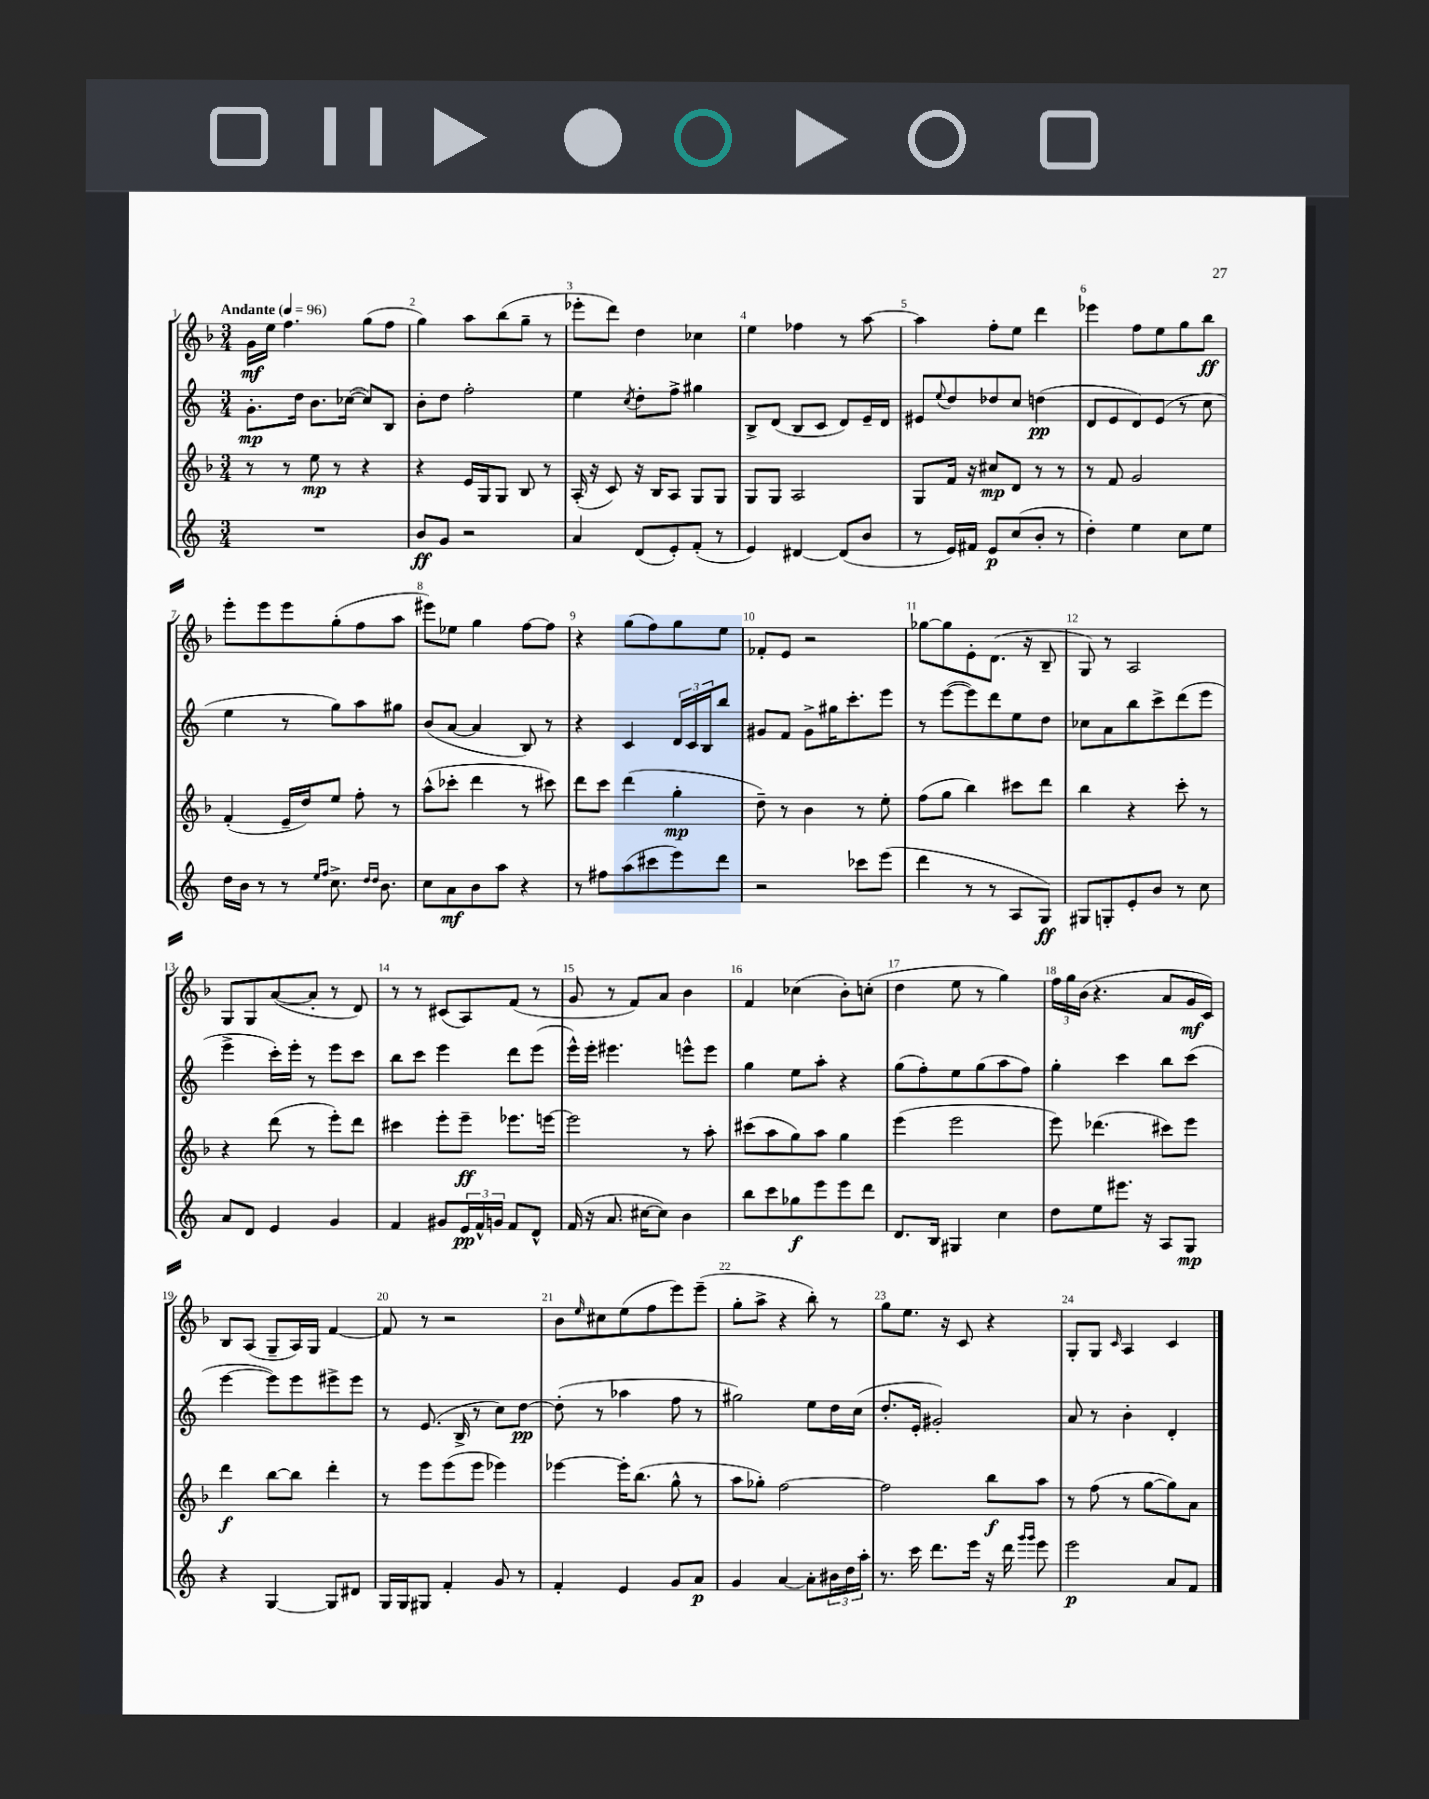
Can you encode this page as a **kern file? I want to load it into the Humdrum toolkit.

**kern	**dynam	**kern	**dynam	**kern	**dynam	**kern	**dynam
*part4	*part4	*part3	*part3	*part2	*part2	*part1	*part1
*staff4	*staff4	*staff3	*staff3	*staff2	*staff2	*staff1	*staff1
*clefG2	*	*clefG2	*	*clefG2	*	*clefG2	*
*k[]	*	*k[b-]	*	*k[]	*	*k[b-]	*
*M3/4	*	*M3/4	*	*M3/4	*	*M3/4	*
*MM96	*	*MM96	*	*MM96	*	*MM96	*
=1	=1	=1	=1	=1	=1	=1	=1
!	!	!	!	!	!	!LO:TX:a:B:t=Andante	!
2.r	.	8r	.	8.g'\L	mp	16g\LL	mf
.	.	.	.	.	.	16ee\JJ	.
.	.	8r	.	.	.	4.ff\	.
.	.	.	.	16dd\Jk	.	.	.
.	.	8ee\	mp	8.b\L	.	.	.
.	.	8r	.	.	.	.	.
.	.	.	.	([16cc-X\Jk	.	.	.
.	.	4r	.	8cc-/L])	.	(8gg\L	.
.	.	.	.	8B/J	.	8ff\J	.
=2	=2	=2	=2	=2	=2	=2	=2
8b/L	ff	4r	.	8b'\L	.	4gg\)	.
8g/J	.	.	.	8dd\J	.	.	.
2r	.	16e/LL	.	2ff'\	.	8aa\L	.
.	.	16G/J	.	.	.	.	.
.	.	8G/J	.	.	.	(8bb-\	.
.	.	8B-/	.	.	.	8gg~\J	.
.	.	8r	.	.	.	8r	.
=3	=3	=3	=3	=3	=3	=3	=3
4a/	.	(16A'/	.	4ee\	.	8eee-X'\L	.
.	.	16r	.	.	.	.	.
.	.	8c/)	.	.	.	8ddd\J)	.
.	.	.	.	8qcc/	.	.	.
(8d/L	.	16r	.	8dd'\L	.	4dd\	.
.	.	16B-/KL	.	.	.	.	.
8e'/)	.	8A/J	.	8ff^\J	.	.	.
(8f'/J	.	8G/L	.	4gg#X\	.	4cc-X\	.
8r	.	8G/J	.	.	.	.	.
=4	=4	=4	=4	=4	=4	=4	=4
4e/)	.	8G/L	.	8B^/L	.	4ee\	.
.	.	8G/J	.	(8d/J	.	.	.
[4d#X/	.	2A/	.	8B/L	.	4ff-X\	.
.	.	.	.	8c/J	.	.	.
(8d#/L]	.	.	.	8d/L)	.	8r	.
8b/J	.	.	.	16e~/L	.	[8aa\	.
.	.	.	.	16d/JJ	.	.	.
=5	=5	=5	=5	=5	=5	=5	=5
8r	.	8G/L	.	8e#X/L	.	4aa\]	.
.	.	.	.	8qqee/	.	.	.
16e/LL)	.	16f/Jk	.	8dd/	.	.	.
16f#X/JJ	.	16r	.	.	.	.	.
8e/L	p	8cc#X/L	mp	8dd-X/	.	8ff'\L	.
(8cc/	.	8d/J	.	8cc/J	.	8ee\J	.
8b'/J	.	8r	.	(4ddn\	pp	4ddd\	.
8r	.	8r	.	.	.	.	.
=6	=6	=6	=6	=6	=6	=6	=6
4dd'\)	.	8r	.	8d/L	.	4eee-X\	.
.	.	8f/	.	8e/	.	.	.
4ee\	.	2g/	.	8d/)	.	8ff\L	.
.	.	.	.	(8e/J	.	8ee\	.
8cc\L	.	.	.	8r	.	8gg\	.
8ee\J	.	.	.	8cc\	.	8bb-\J	ff
!!LO:LB:g=z
=7	=7	=7	=7	=7	=7	=7	=7
16dd\LL	.	(4f'/	.	4ee\	.	8eee'\L	.
16b\JJ	.	.	.	.	.	.	.
8r	.	.	.	.	.	8eee\	.
8r	.	16e~/LL	.	8r	.	8eee\	.
.	.	16dd/J)	.	.	.	.	.
16qqee/LL	.	.	.	.	.	.	.
16qqff/JJ	.	.	.	.	.	.	.
8.cc^\	.	8ee/J	.	8gg\L)	.	(8gg'\	.
.	.	8ff'\	.	8aa\	.	8ff\	.
16qqdd/LL	.	.	.	.	.	.	.
16qqdd/JJ	.	.	.	.	.	.	.
8.b\	.	.	.	.	.	.	.
.	.	8r	.	8gg#X\J	.	8aa\J	.
=8	=8	=8	=8	=8	=8	=8	=8
8cc\L	.	(8aa^^\L	.	(8b/L	.	8eee#X\L)	.
8a\	mf	8ccc-X'\J	.	[8a/J	.	8ee-X\J	.
8b\	.	4ddd\	.	4a/]	.	4gg\	.
8aa\J	.	.	.	.	.	.	.
4r	.	8r	.	8B/)	.	[8ff\L	.
.	.	8ccc#X\)	.	8r	.	8ff\J]	.
=9	=9	=9	=9	=9	=9	=9	=9
8r	.	8ddd\L	.	4r	.	4r	.
8ff#X\L	.	8ccc\J	.	.	.	.	.
(8aa\	.	(4ddd\	.	4c/	.	(8gg\L	.
8ccc#X\	.	.	.	.	.	8ff\)	.
8eee\)	.	4gg'\	mp	24d/LL	.	8gg\	.
.	.	.	.	24c/	.	.	.
.	.	.	.	24B/J	.	.	.
8ddd\J	.	.	.	8bb/J	.	8ee\J	.
=10	=10	=10	=10	=10	=10	=10	=10
2r	.	8dd~\)	.	8g#X/L	.	8f-X'/L	.
.	.	8r	.	8f/J	.	8e/J	.
.	.	4b-\	.	8g#^\L	.	2r	.
.	.	.	.	16gg#X\K	.	.	.
.	.	.	.	8.ccc'\	.	.	.
8ccc-X\L	.	8r	.	.	.	.	.
(8eee\J	.	8ee'\	.	8eee\J	.	.	.
=11	=11	=11	=11	=11	=11	=11	=11
4ddd\	.	(8ff\L	.	8r	.	[8gg-X\L	.
.	.	8gg\J	.	([8eee\L	.	8gg-\]	.
8r	.	4bb-\)	.	8eee\])	.	8e'\	.
8r	.	.	.	8ddd\	.	(8.d\J	.
8A/L	.	8ccc#X\L	.	8ee\	.	.	.
.	.	.	.	.	.	16r	.
8G/J)	ff	8ddd\J	.	8dd\J	.	8B-~/	.
=12	=12	=12	=12	=12	=12	=12	=12
8G#X/L	.	4bb-\	.	8cc-X\L	.	8G/)	.
8Gn'/	.	.	.	8a\	.	8r	.
8e'/	.	4r	.	8bb\	.	2A/	.
8b/J	.	.	.	8ccc^\	.	.	.
8r	.	8ccc'\	.	(8ddd\	.	.	.
8cc\	.	8r	.	8eee\J	.	.	.
!!LO:LB:g=z
=13	=13	=13	=13	=13	=13	=13	=13
8a/L	.	4r	.	4eee^\	.	8G/L	.
8d/J	.	.	.	.	.	8G/	.
4e/	.	(8ddd\	.	16ccc'\LL)	.	([8a/	.
.	.	.	.	16eee'\JJ	.	.	.
.	.	8r	.	8r	.	8a'/J]	.
4g/	.	8eee'\L)	.	8eee\L	.	8r	.
.	.	8ddd\J	.	8ccc\J	.	8d/)	.
=14	=14	=14	=14	=14	=14	=14	=14
4f/	.	4ccc#X\	.	8bb\L	.	8r	.
.	.	.	.	8ccc\J	.	8r	.
8g#X/L	.	8eee'\L	.	4eee\	.	(8c#X/L	.
24e/L	pp	8eee~\J	ff	.	.	8A/)	.
24f^^/	.	.	.	.	.	.	.
24gn/JJ	.	.	.	.	.	.	.
8f/L	.	8.eee-X\L	.	8ddd\L	.	(8f/J	.
8d^^/J	.	.	.	(8eee\J	.	8r	.
.	.	[16eeen\Jk	.	.	.	.	.
=15	=15	=15	=15	=15	=15	=15	=15
(16f/	.	2eee\]	.	16eee^^\LL)	.	8g/	.
16r	.	.	.	16eee'\JJ	.	.	.
8.a/	.	.	.	4.eee#X\	.	8r	.
.	.	.	.	.	.	8f/L)	.
[16cc#X\KL	.	.	.	.	.	.	.
8cc#\J])	.	.	.	.	.	8a/J	.
4b\	.	8r	.	8eeen^^\L	.	4b-\	.
.	.	8aa'\	.	8eee\J	.	.	.
=16	=16	=16	=16	=16	=16	=16	=16
8bb\L	.	(8ccc#X\L	.	4gg\	.	4f/	.
8ccc\	.	8aa\	.	.	.	.	.
8gg-X\	f	8gg\)	.	8ee\L	.	(4cc-X\	.
8eee\	.	8aa\J	.	8aa'\J	.	.	.
8eee\	.	4gg\	.	4r	.	8b-'\L)	.
8ddd\J	.	.	.	.	.	(8ccn'\J	.
=17	=17	=17	=17	=17	=17	=17	=17
8.d/L	.	(4eee\	.	(8gg\L	.	4dd\	.
.	.	.	.	8ff'\)	.	.	.
16B/Jk	.	.	.	.	.	.	.
4G#X/	.	2eee\	.	8ee\	.	8ee\	.
.	.	.	.	(8gg\	.	8r	.
4cc\	.	.	.	8aa\	.	4gg\)	.
.	.	.	.	8ff\J)	.	.	.
=18	=18	=18	=18	=18	=18	=18	=18
8dd\L	.	8eee\)	.	4gg'\	.	24ff\LL	.
.	.	.	.	.	.	24gg\	.
.	.	.	.	.	.	(24b-\JJ	.
8ee\	.	(4.ddd-X\	.	.	.	4.r	.
8.eee#X\J	.	.	.	4ccc\	.	.	.
16r	.	.	.	.	.	.	.
8A/L	.	8ccc#X\L)	.	8bb\L	.	8a/L	.
8G/J	mp	8eee\J	.	(8ccc\J	.	16g/L	mf
.	.	.	.	.	.	16c/JJ)	.
!!LO:LB:g=z
=19	=19	=19	=19	=19	=19	=19	=19
4r	.	4ddd\	f	[4eee\	.	8B-/L	.
.	.	.	.	.	.	(8A/J	.
[4G/	.	[8bb-\L	.	8eee\L])	.	8G~/L	.
.	.	8bb-\J]	.	8eee\	.	16A/L)	.
.	.	.	.	.	.	16G/JJ	.
8G/L]	.	4ddd'\	.	8eee#X^\	.	[4f/	.
8d#X/J	.	.	.	8eee#\J	.	.	.
=20	=20	=20	=20	=20	=20	=20	=20
16G/LL	.	8r	.	8r	.	8f/]	.
16G/J	.	.	.	.	.	.	.
8G#X/J	.	8eee\L	.	(8.e/	.	8r	.
4f'/	.	(8eee\	.	.	.	2r	.
.	.	.	.	16B^/	.	.	.
.	.	8eee\J	.	8r	.	.	.
8g/	.	4eee-X\)	.	8cc\L)	.	.	.
8r	.	.	.	[8dd\J	pp	.	.
=21	=21	=21	=21	=21	=21	=21	=21
4f'/	.	[4eee-X\	.	(8dd'\]	.	8b-\L	.
.	.	.	.	.	.	16qqee/	.
.	.	.	.	8r	.	8cc#X\	.
4e/	.	16eee-'\KL]	.	4aa-X\	.	(8ee\	.
.	.	(8.bb-\J	.	.	.	.	.
.	.	.	.	.	.	8ff\	.
8g/L	.	8gg^^\	.	8ff\	.	8eee\)	.
8a/J	p	8r	.	8r	.	(8eee~\J	.
=22	=22	=22	=22	=22	=22	=22	=22
4g/	.	8aa\L	.	2gg#X\)	.	8gg'\L	.
.	.	8gg-X'\J)	.	.	.	8aa^\J	.
[4a/	.	[2ff\	.	.	.	4r	.
8a'\L]	.	.	.	8ee\L	.	8bb-'\)	.
24b#X\L	.	.	.	16dd\L	.	8r	.
24dd\	.	.	.	.	.	.	.
.	.	.	.	(16cc\JJ	.	.	.
24aa'\JJ	.	.	.	.	.	.	.
=23	=23	=23	=23	=23	=23	=23	=23
8.r	.	2ff\]	.	8.dd'/L	.	8gg\L	.
.	.	.	.	.	.	8.ee\J	.
16ccc\	.	.	.	16e'/Jk	.	.	.
8.ddd\L	.	.	.	2g#X'/)	.	.	.
.	.	.	.	.	.	16r	.
.	.	.	.	.	.	8c/	.
16eee\Jk	.	.	.	.	.	.	.
16r	.	8bb-\L	f	.	.	4r	.
16ddd\	.	.	.	.	.	.	.
16qqggg/LL	.	.	.	.	.	.	.
16qqggg/JJ	.	.	.	.	.	.	.
8eee\	.	8aa\J	.	.	.	.	.
=24	=24	=24	=24	=24	=24	=24	=24
2eee\	p	8r	.	8a/	.	8G'/L	.
.	.	(8ff\	.	8r	.	8G/J	.
.	.	.	.	.	.	16qqc/	.
.	.	8r	.	4b'\	.	4A/	.
.	.	[8gg\L	.	.	.	.	.
8a/L	.	8gg\])	.	4d'/	.	4c/	.
8f/J	.	8a\J	.	.	.	.	.
==	==	==	==	==	==	==	==
*-	*-	*-	*-	*-	*-	*-	*-
